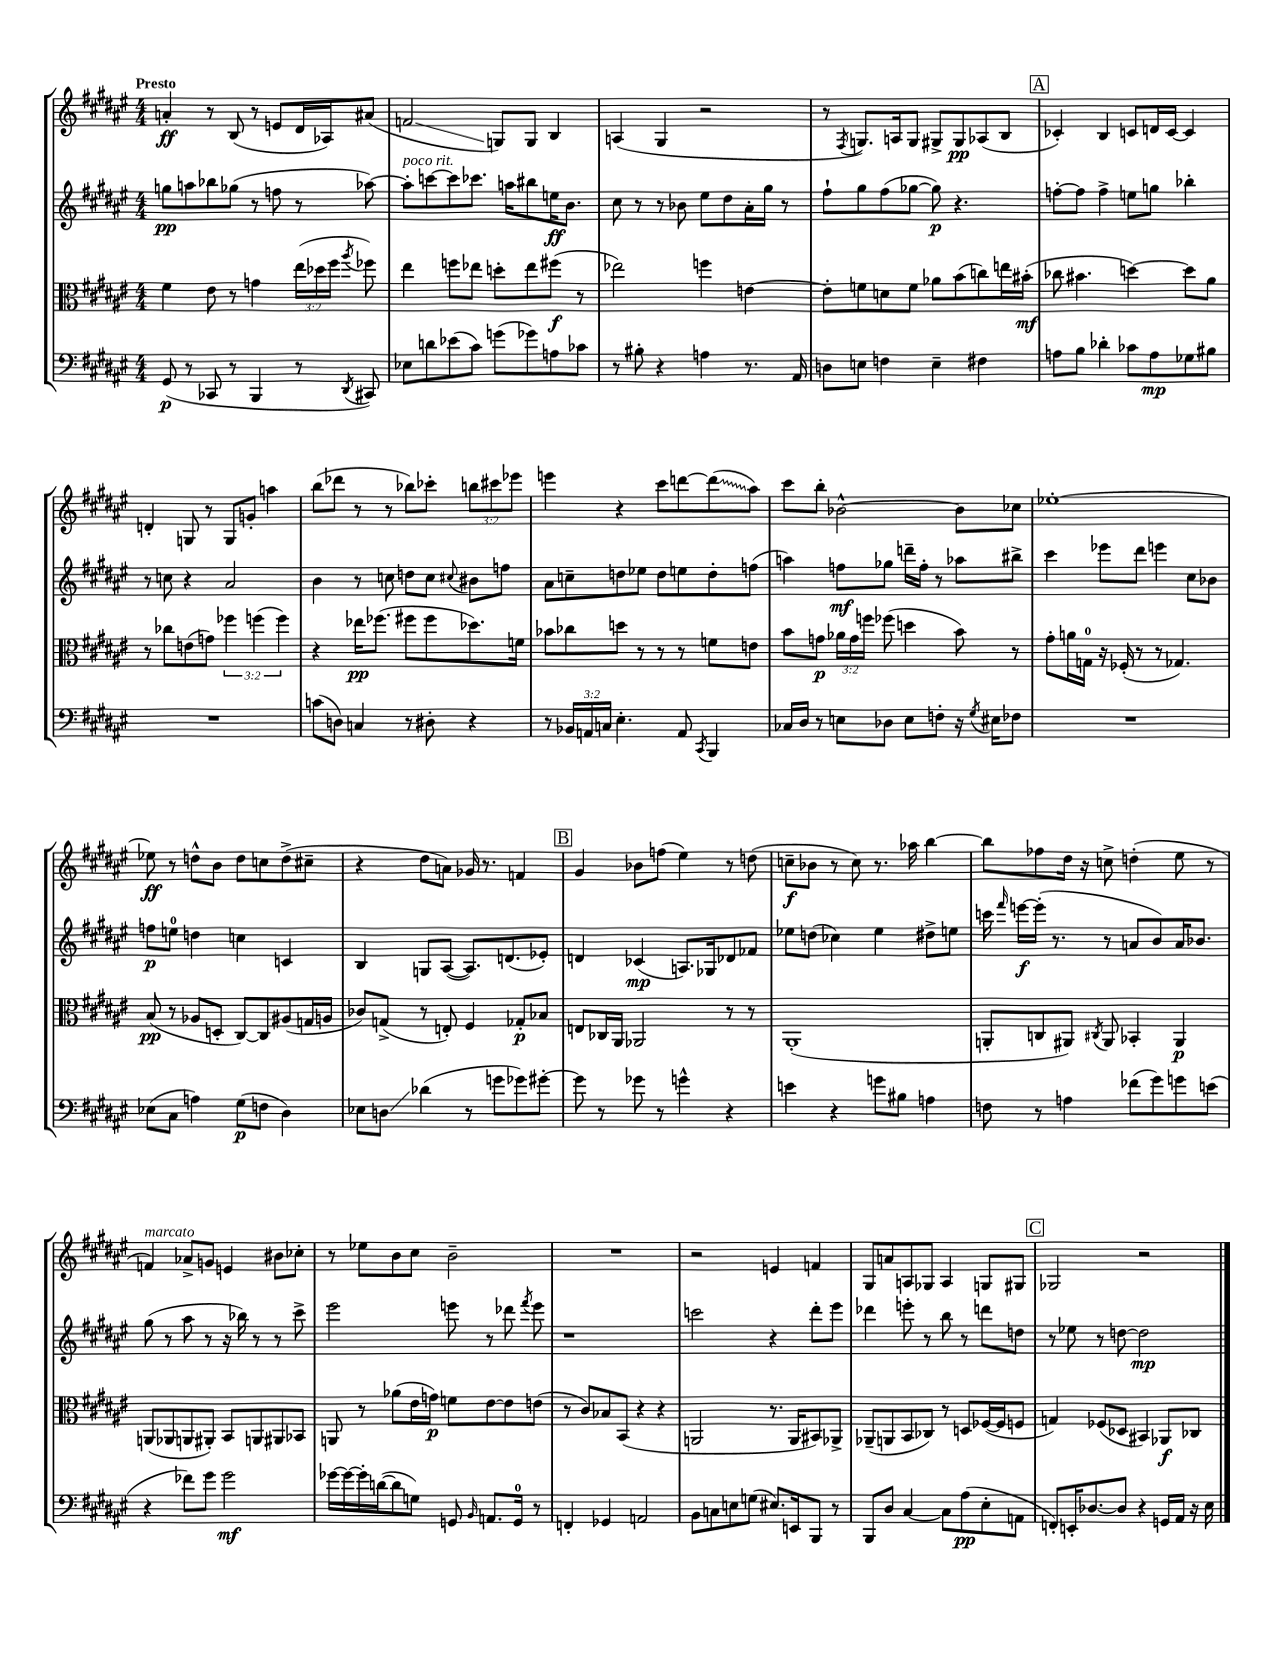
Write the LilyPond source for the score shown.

<<
\new StaffGroup <<
\new Staff = "s0" {
    \clef treble \key fis \major \numericTimeSignature \time 4/4 \override Staff.TupletNumber.text = #tuplet-number::calc-fraction-text \tempo "Presto"
    \autoBeamOff a'4-.\ff r8 b8( r8 e'8[ dis'16 aes16) ais'8]( |
    f'2\glissando g8[) g8] b4 |
    a4( gis4 r2 |
    r8 \acciaccatura { fis8 } g8.[) a16 g8] gis8[-> gis8\pp aes8( b8] |
    \mark \markup { \box "A" } ces'4-.) b4 c'8[ d'16 c'16]~ c'4 |
    d'4-. g8 r8 g8[ g'8]-. a''4 |
    b''8[( des'''8] r8 r8 bes''8[) ces'''8]-. \tuplet 3/2 { b''8[ cis'''8 ees'''8] } |
    e'''4 r4 cis'''8[ d'''8~ \once \override Glissando.style = #'zigzag d'''8\glissando( ais''8]) |
    cis'''8[ b''8]-. bes'2~-^ bes'8[ ces''8] |
    ees''1~-. |
    ees''8\ff r8 d''8[-^ b'8] d''8[ c''8 d''8->( cis''8]-- |
    r4 dis''8[ a'8]) ges'16 r8. f'4 |
    \mark \markup { \box "B" } gis'4 bes'8[ f''8]( eis''4) r8 d''8( |
    c''8[--\f bes'8] r8 c''8) r8. aes''16 b''4~ |
    b''8[ fes''8 dis''16] r16 c''8-> d''4-.( eis''8 r8 |
    f'4^\markup { \italic "marcato" }) aes'8[-> g'8] e'4 bis'8[ ces''8]-. |
    r8 ees''8[ b'8 cis''8] b'2-- |
    R1 |
    r2 e'4 f'4 |
    gis8[ a'8 a8 ges8] a4 g8[ gis8] |
    \mark \markup { \box "C" } ges2 r2 \bar "|." |
}
\new Staff = "s1" {
    \clef treble \key fis \major \numericTimeSignature \time 4/4
    \autoBeamOff g''8[\pp a''8 bes''8 ges''8]( r8 f''8 r8 aes''8~) |
    aes''8[-.^\markup { \italic "poco rit." } c'''8~ c'''8 ces'''8.] a''16[ bis''8 e''16\ff b'8.] |
    cis''8 r8 r8 bes'8 eis''8[ dis''8 ais'16-. gis''16] r8 |
    fis''8[-! gis''8 fis''8( ges''8]~ ges''8\p) r4. |
    \mark \markup { \box "A" } f''8[~-. f''8] f''4-> e''8[ g''8] bes''4-. |
    r8 c''8 r4 ais'2 |
    b'4 r8 c''8 d''8[ c''8] \appoggiatura { cis''8 } bis'8[ f''8] |
    ais'8[ c''8-- d''8 ees''8] d''8[ e''8 d''8-. f''8]( |
    a''4) f''8[\mf ges''8] d'''16[-- f''16]-. r8 aes''8[ bis''8]-> |
    cis'''4 ees'''8[ dis'''8] e'''4 cis''8[ bes'8] |
    f''8[\p e''8]-0 d''4 c''4 c'4 |
    b4 g8[ ais8]~( ais8.[) d'8.( ees'8]-.) |
    \mark \markup { \box "B" } d'4 ces'4\mp( a8.[) ges16 des'8 fes'8] |
    ees''8[ d''8]( ces''4) ees''4 dis''8[-> e''8] |
    c'''16 \grace { fis'''16 } e'''16[~\f e'''16]-.( r8. r8 a'8[ b'8) a'16 bes'8.] |
    gis''8( r8 ais''8 r8 r16 bes''16) r8 r8 cis'''8-> |
    eis'''2 e'''8 r8 des'''8 \acciaccatura { fis'''8 } e'''8 |
    r1 |
    c'''2 r4 dis'''8[-. eis'''8] |
    des'''4 e'''8-. r8 b''8 r8 d'''8[ d''8] |
    \mark \markup { \box "C" } r8 ees''8 r8 d''8~ d''2\mp \bar "|." |
}
\new Staff = "s2" {
    \clef alto \key fis \major \numericTimeSignature \time 4/4 \override Staff.TupletNumber.text = #tuplet-number::calc-fraction-text
    \autoBeamOff fis'4 eis'8 r8 g'4 \tuplet 3/2 { eis''16[( des''16 fis''16] } \acciaccatura { ais''8 } fes''8) |
    eis''4 f''8[ ees''8] d''8[-. ees''8 fis''8]\f( r8 |
    ees''2) f''4 e'4~ |
    e'8[-. f'8 d'8 f'8] aes'8[ b'8( c''8) e''16 bis'16]-.\mf( |
    \mark \markup { \box "A" } ces''8 bis'4. d''4~) d''8[ ais'8] |
    r8 ces''8[ e'8( g'8]) \tuplet 3/2 { fes''4 f''4( f''4) } |
    r4 ees''16[\pp fes''8.]( fis''8[ fis''8 des''8.) f'16] |
    bes'8[ ces''8 d''8] r8 r8 r8 f'8[ e'8] |
    b'8[ g'8]\p \tuplet 3/2 { aes'16[ g'16 f''16] } fes''8( d''4 b'8) r8 |
    gis'8[-. a'16 g16]-0 r16 fes16-.( r8 r8 ges4.) |
    b8\pp( r8 aes8[ d8]-. cis8[~) cis8 ais8( g16 a16] |
    ces'8[) g8]->( r8 e8-.) fis4 ges8[-.\p bes8] |
    \mark \markup { \box "B" } e8[ ces16 ais,16] aes,2 r8 r8 |
    ais,1-.( |
    a,8[-. c8 ais,8]) \acciaccatura { cis8 } ais,8 bes,4-. ais,4\p |
    a,8[( aes,8 a,8 ais,8]-.) b,8[ a,8 ais,8 bes,8] |
    a,8 r8 aes'8[( eis'16 g'16]\p) f'8[ eis'8~ eis'8 e'8]( |
    r8 cis'8[) bes8 b,8]( r4 r4 |
    a,2 r8. a,16[ bis,8) aes,8]-> |
    aes,8[--( a,8 b,8 ces8]) r8 d8[ fes16~( fes16 f8] |
    \mark \markup { \box "C" } g4) fes8[( des8] bis,4) aes,8[\f ces8] \bar "|." |
}
\new Staff = "s3" {
    \clef bass \key fis \major \numericTimeSignature \time 4/4 \override Staff.TupletNumber.text = #tuplet-number::calc-fraction-text
    \autoBeamOff gis,8\p( r8 ces,8 r8 b,,4 r8 \acciaccatura { dis,8 } cis,8) |
    ees8[ d'8 ees'8( cis'8]) g'8[( ges'8) a8 ces'8] |
    r8 bis8-. r4 a4 r8. ais,16 |
    d8[ e8] f4 e4-- fis4 |
    \mark \markup { \box "A" } a8[ b8] des'4-. ces'8[ a8\mp ges8 bis8] |
    R1 |
    c'8[( d8]) c4 r8 dis8-. r4 |
    r8 \tuplet 3/2 { bes,16[ a,16 c16] } eis4.-. a,8 \acciaccatura { cis,8 } b,,4 |
    ces16[ dis16] r8 e8[ des8] e8[ f8]-. r16 \acciaccatura { gis8 } eis16[ fes8] |
    R1 |
    ees8[( cis8] a4) gis8[\p( f8] dis4) |
    ees8[ d8]\glissando des'4( r8 g'8[ ges'8) gis'8]~-. |
    \mark \markup { \box "B" } gis'8 r8 ges'8 r8 g'4-^ r4 |
    e'4 r4 g'8[ bis8] a4 |
    f8 r8 a4 fes'8[( gis'8) g'8 e'8]( |
    r4 fes'8[) gis'8] gis'2\mf |
    ges'16[~ ges'16~ ges'16-. d'16~( d'8 g8]) g,8 \grace { b,16 } a,8.[ g,16]-0 r8 |
    f,4-. ges,4 a,2 |
    b,8[ c8 e8 g8]( eis8.[) e,16 b,,8] r8 |
    b,,8[ dis8] cis4~ cis8[ ais8\pp( eis8-. a,8] |
    \mark \markup { \box "C" } f,8[-.) e,16-. des8.~ des8] r4 g,16[ ais,16] r16 eis16 \bar "|." |
}
>>
>>
\layout { \context { \Score \remove "Bar_number_engraver" } }
